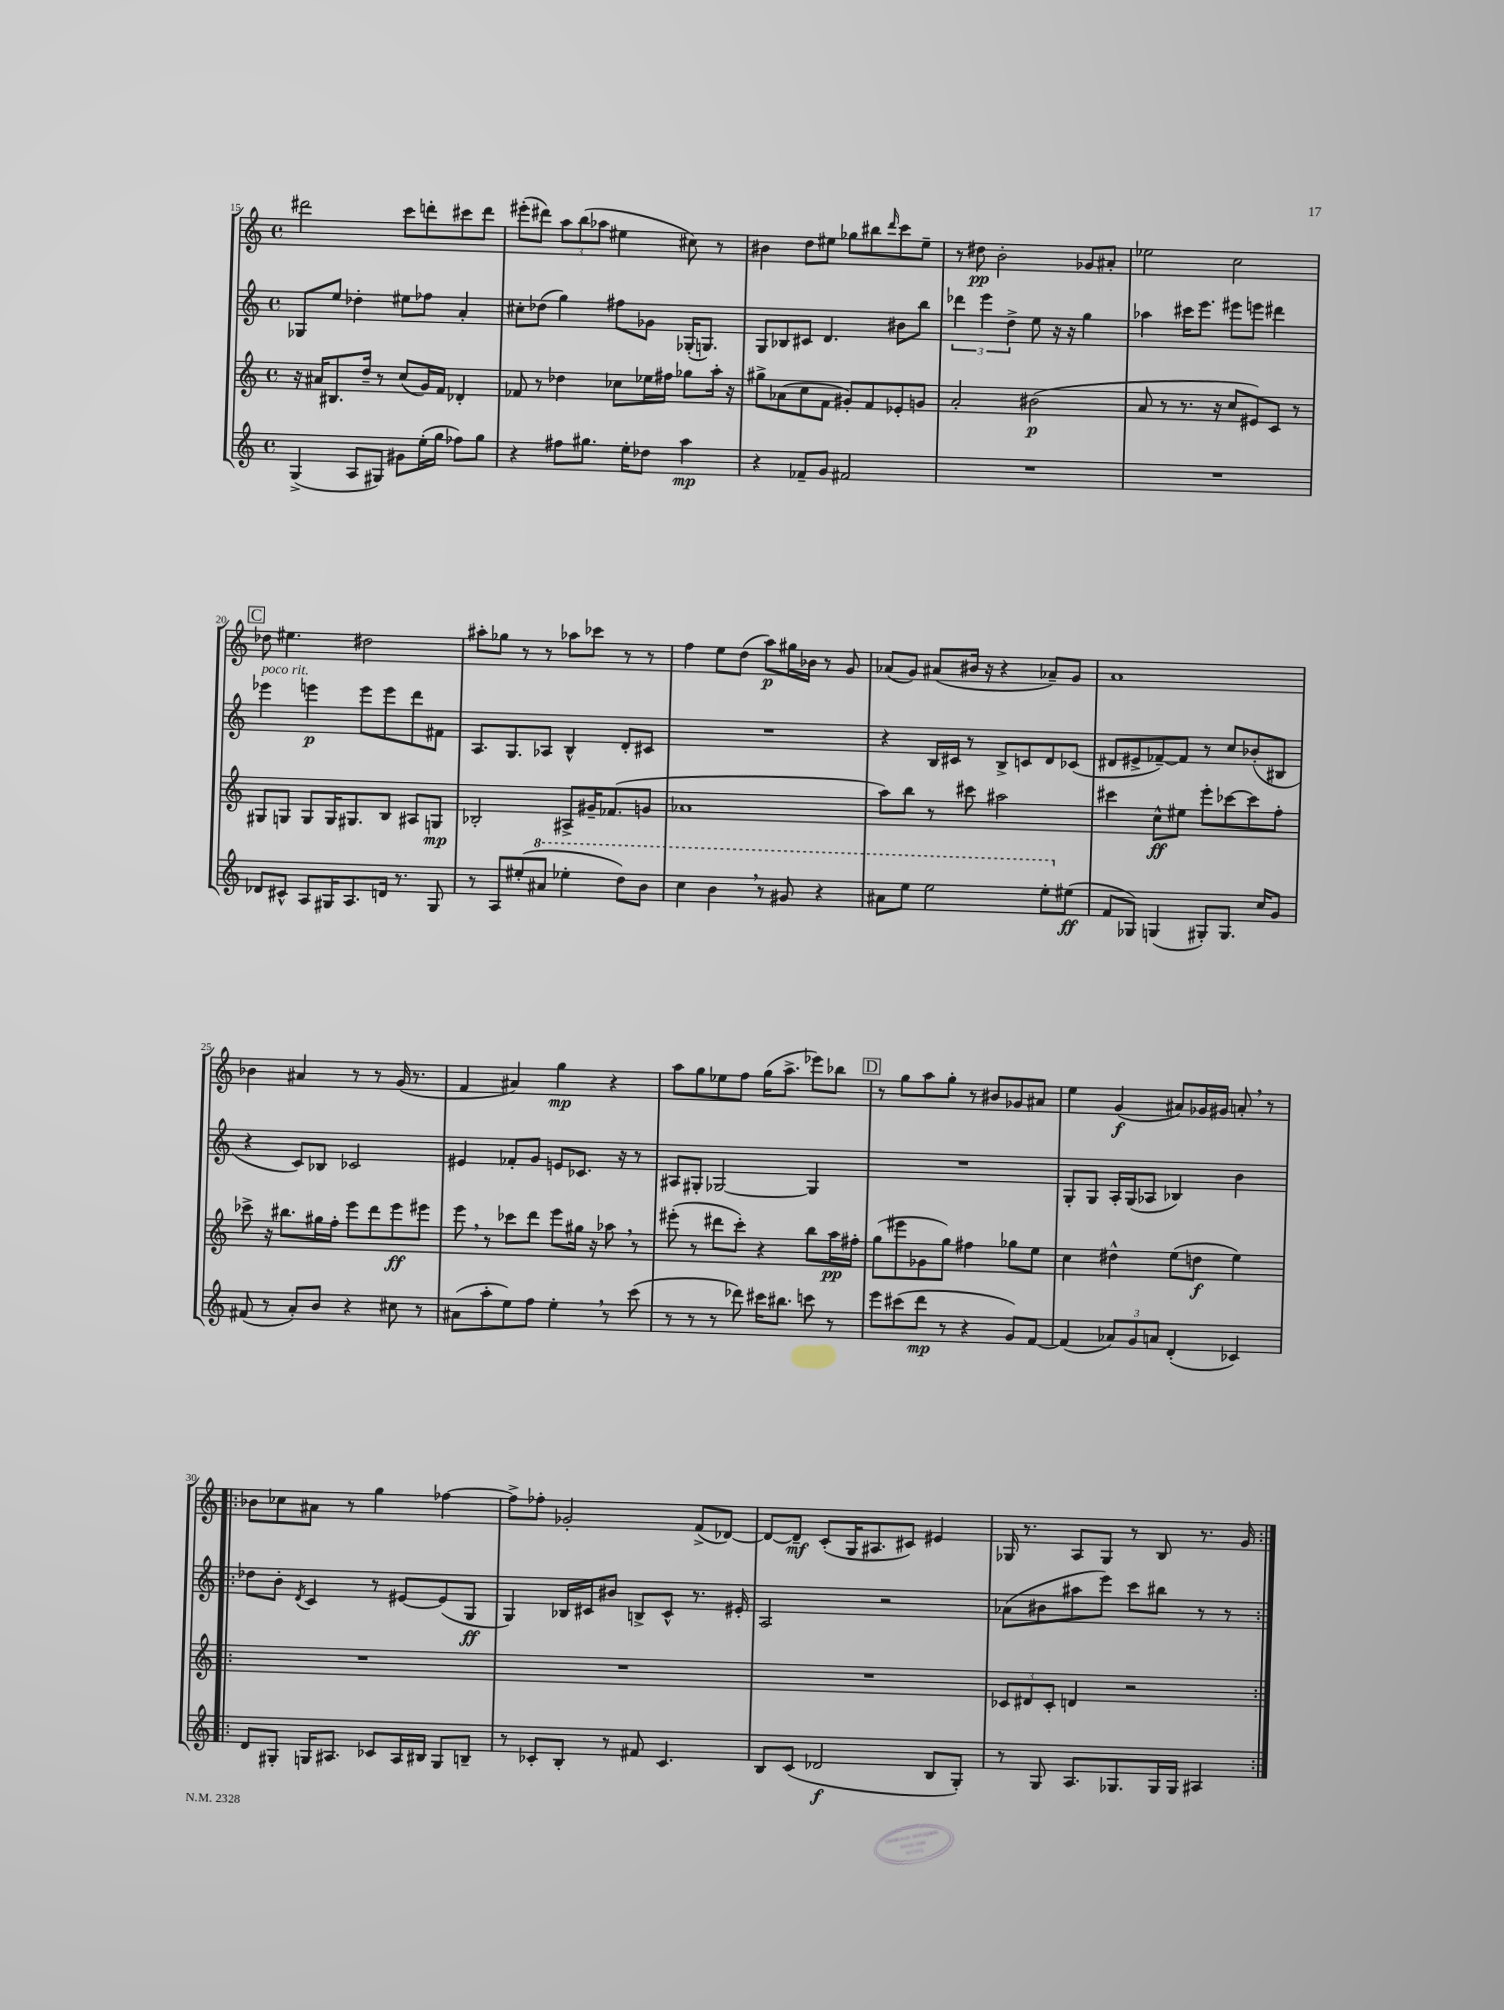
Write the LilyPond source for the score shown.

<<
\new StaffGroup <<
\new Staff = "s0" {
    \clef treble \key c \major \defaultTimeSignature \time 4/4
    dis'''2 c'''8 d'''8-. cis'''8 d'''8 |
    eis'''8-.( dis'''8) \tuplet 3/2 { a''8 b''8( aes''8 } eis''4 cis''8) r8 |
    bis'4 d''8 eis''8 ges''8 bis''8 \grace { d'''16 } c'''8 eis''8-- |
    r8 dis''8\pp b'2-. ges'8 ais'8-. |
    ees''2 c''2 |
    \mark \markup { \box "C" } des''8 eis''4. dis''2 |
    ais''8-. ges''8 r8 r8 aes''8 ces'''8 r8 r8 |
    f''4 e''8 d''8( a''8\p) gis''16 bes'16 r8 g'8 |
    aes'8( g'8) ais'8( bis'16 r16 r4 aes'8--) g'8 |
    a'1 |
    bes'4 ais'4 r8 r8 g'16( r8. |
    f'4 ais'4) g''4\mp r4 |
    a''8 g''8 ees''8 f''8 g''16( a''8.-> ees'''8) bes''8 |
    \mark \markup { \box "D" } r8 g''8 a''8 g''8-. r8 bis'8 ges'8 ais'8 |
    e''4 g'4\f( ais'8) ges'16 gis'16 a'8-. \breathe r8 |
    \repeat volta 2 { bes'8 ces''8 ais'8 r8 g''4 fes''4~ |
    fes''8-> fes''8-. ges'2-. f'8->( des'8~) |
    des'8~ des'8--\mf c'8-.( g16 ais8. cis'8) eis'4 |
    ges16 r8. a8 ges8 r8 b8 r8. g'16 | }
}
\new Staff = "s1" {
    \clef treble \key c \major \defaultTimeSignature \time 4/4
    ges8 e''8 des''4-. eis''8 fes''8 a'4-. |
    cis''8-. des''8( g''4) fis''8 ges'8 ges16-.( g8.) |
    g8 bes8 cis'8 d'4. bis'8 b''8 |
    \tuplet 3/2 { des'''4 e'''4 d''4-> } e''8 r16 r16 g''4 |
    aes''4 cis'''16 e'''8. eis'''8 e'''8 dis'''4 |
    \mark \markup { \box "C" } ees'''4^\markup { \italic "poco rit." } e'''4\p e'''8 e'''8 d'''8 fis'8 |
    a8. g8. aes8 b4-^ d'8-. cis'8 |
    R1 |
    r4 b16 cis'16 r8 b8-> c'8 d'8 ces'8( |
    dis'8 eis'8-> fes'8~--) fes'8 r8 c''8 bes'8-.( bis8 |
    r4 c'8) bes8 ces'2 |
    eis'4 fes'8-. g'8 e'8 ces'8. r16 r8 |
    ais8 gis8-. ges2~ ges4 |
    \mark \markup { \box "D" } R1 |
    g8-. g8 a16-. g16( aes8 bes4) b'4 |
    \repeat volta 2 { des''8 b'8-. \acciaccatura { d'8 } c'4 r8 eis'8~ eis'8( g8\ff |
    g4) bes16 cis'16 bis'8 b8-> cis'8-^ r8. eis'16-. |
    a2 r2 |
    aes'8( bis'8 ais''8 e'''8) c'''8 bis''8 r8 r8 | }
}
\new Staff = "s2" {
    \clef treble \key c \major \defaultTimeSignature \time 4/4
    r16 ais'16 bis8. d''16-- r8 c''8( g'16) f'16 des'4-. |
    fes'8 r8 des''4 ces''8 ees''16 fis''16 ges''8 a''16-. r16 |
    gis''8-> aes'8( c''8 f'8 gis'8-.) f'8 ees'8-. g'8 |
    a'2-. bis'2\p( |
    a'8 r8 r8. r16 c''8 eis'8) c'8 r8 |
    \mark \markup { \box "C" } gis8 g8 g8 g16 gis8. b8 ais8 g8\mp |
    bes2-. ais8-> gis'16-- fes'8.( g'8 |
    aes'1 |
    a''8) b''8 r8 cis'''8 ais''2 |
    cis'''4 c''8-^\ff eis''8 e'''8-. ces'''8~ ces'''8 f''8-. |
    ces'''8-> r16 bis''8. gis''16 f''16-. e'''8 d'''8 e'''8\ff eis'''8 |
    e'''8 \breathe r8 ces'''8 d'''8 e'''8 gis''16 r16 aes''8 \breathe r8 |
    eis'''8-.( r8 dis'''8 c'''8-.) r4 b''8 a''16\pp fis''16-. |
    \mark \markup { \box "D" } g''8( eis'''8 ges'8 g''8) fis''4 ges''8 e''8 |
    c''4 dis''4-^ e''8( d''8\f e''4) |
    \repeat volta 2 { R1 |
    R1 |
    R1 |
    \tuplet 3/2 { ces'8 dis'8 ces'8-. } d'4 r2 | }
}
\new Staff = "s3" {
    \clef treble \key c \major \defaultTimeSignature \time 4/4
    g4->( a8 gis8) gis'8 e''16-.( g''16 fes''8) g''8 |
    r4 fis''8 gis''8. e''16-. des''8 a''4\mp |
    r4 fes'8-- g'8 fis'2 |
    R1 |
    R1 |
    \mark \markup { \box "C" } des'8 cis'8-^ a8 gis16 a8. d'16 r8. gis8 |
    r8 a8 eis''8-.( \ottava #1 ais''8 ees'''4-. d'''8) b''8 |
    c'''4 b''4 \breathe r8 gis''8 r4 |
    ais''8 e'''8 e'''2 e'''8-. \ottava #0 eis''8\ff( |
    f'8 ges8) g4( gis8-.) gis8. c''16 g'8 |
    fis'8( r8 a'8-.) b'8 r4 cis''8 r8 |
    ais'8( a''8-. e''8) f''8 e''4-. \breathe r8 c'''8( |
    r8 r8 r8 des'''8) cis'''16 bis''8. c'''8 r8 |
    \mark \markup { \box "D" } e'''8 cis'''8( d'''8\mp r8 r4 g'8) f'8~ |
    f'4( \tuplet 3/2 { aes'8) g'8 a'8 } d'4-.( ces'4) |
    \repeat volta 2 { d'8 gis8-. g16 ais8. ces'8 ais16 bis16 g8 b8-- |
    r8 ces'8-. b8-. r8 fis'8 ces'4. |
    b8 c'8( des'2\f b8 g8-.) |
    r8 g8 a8. ges8. ges16 ges16 ais4 | }
}
>>
>>
\layout { \context { \Score currentBarNumber = #15 } }
